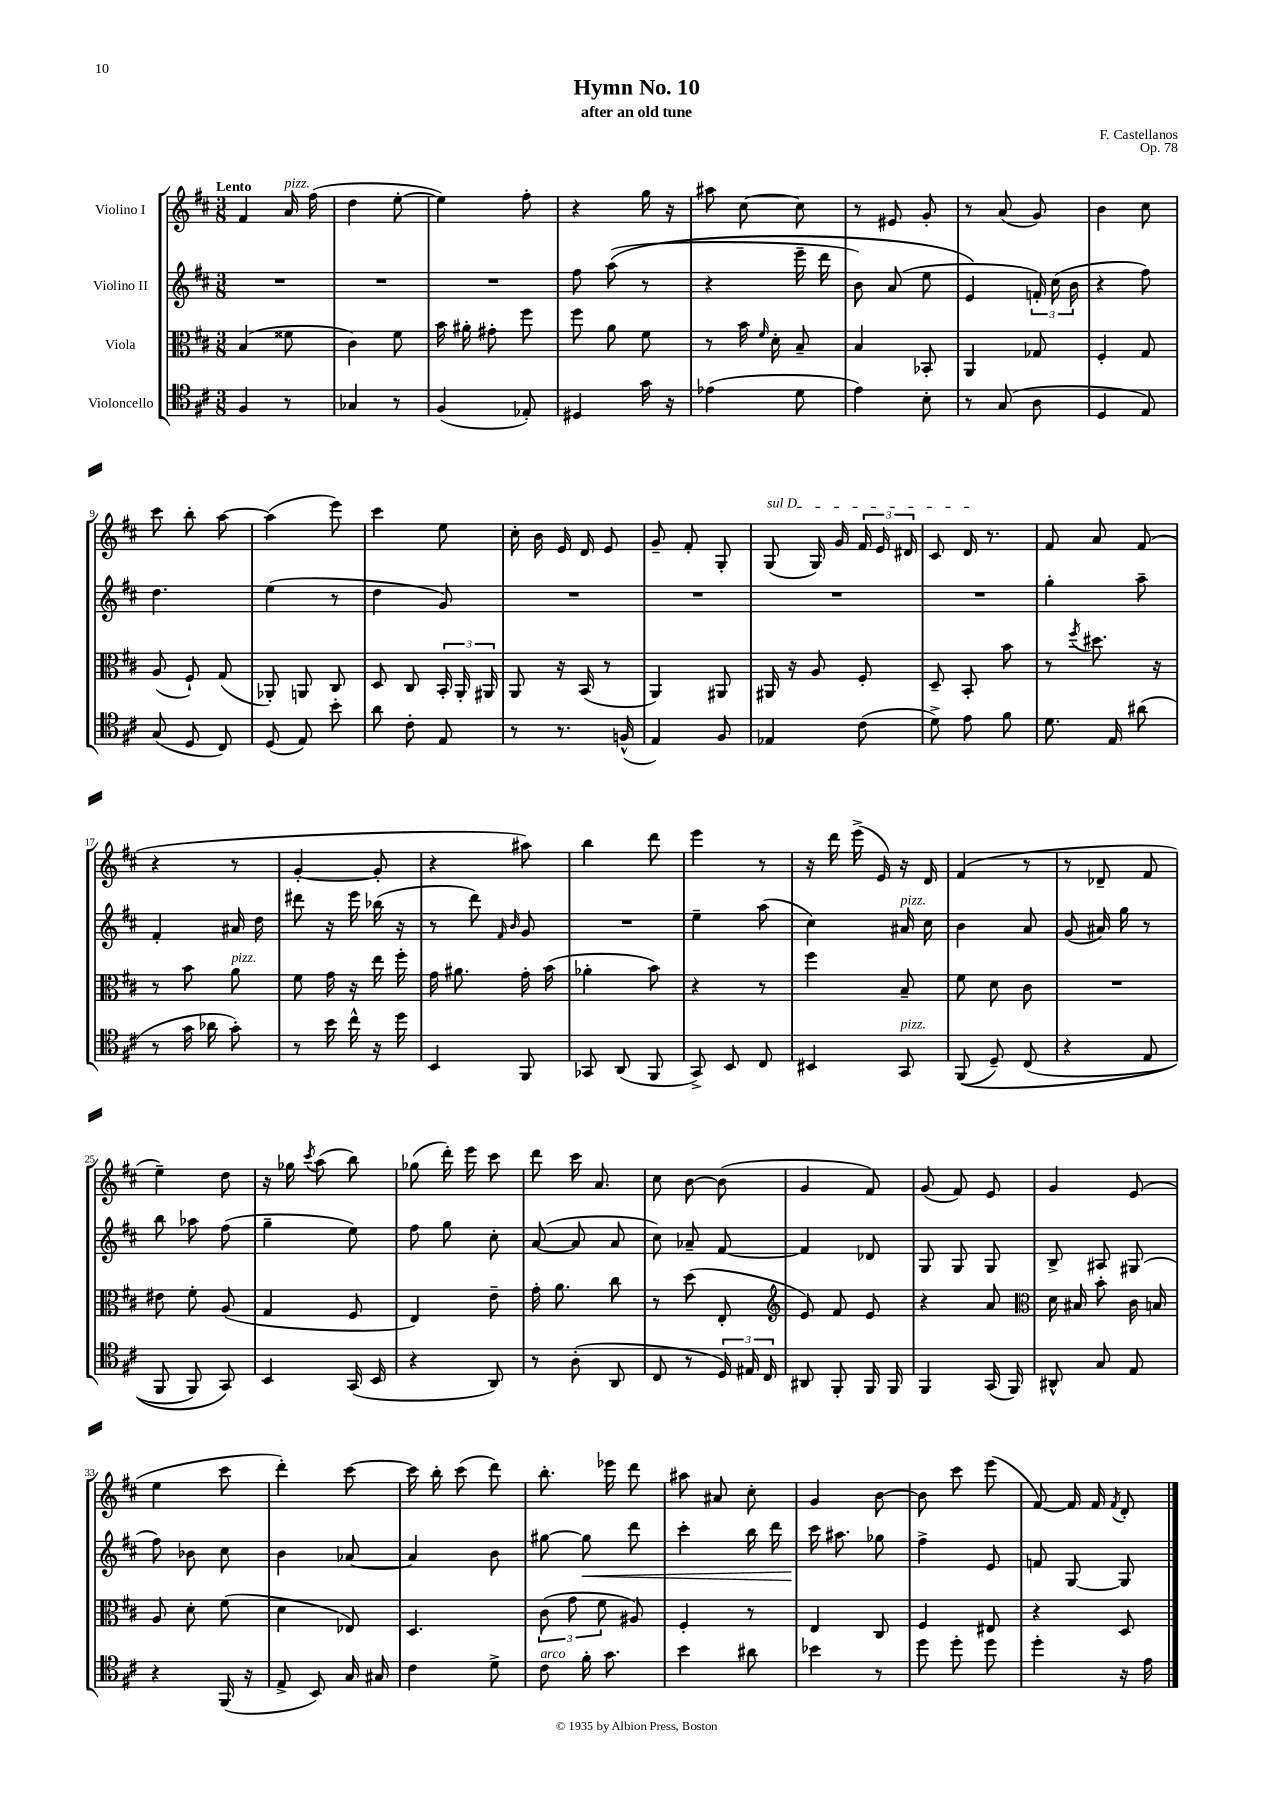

**kern	**kern	**kern	**kern
*staff4	*staff3	*staff2	*staff1
*clefC4	*clefC3	*clefG2	*clefG2
*k[f#c#]	*k[f#c#]	*k[f#c#]	*k[f#c#]
*M3/8	*M3/8	*M3/8	*M3/8
4F#	(4B	4.r	4f#
8r	8f##	.	16a
.	.	.	(16ff#
=	=	=	=
4G-	4c#)	4.r	4dd
8r	8f#	.	[8ee'
=	=	=	=
(4F#	16b	4.r	4ee])
.	16a#'	.	.
.	8g#'	.	.
8E-')	8ff#	.	8ff#'
=	=	=	=
4D#	8ff#	8ff#	4r
.	8a	&((8aa	.
16g	8f#	8r	16gg
16r	.	.	16r
=	=	=	=
(4e-	8r	4r	8aa#
.	16b	.	[8cc#
.	16qqf#	.	.
.	16d'	.	.
8d	8B~	16eee~	8cc#]
.	.	16ddd	.
=	=	=	=
4e)	4B	8b)	8r
.	.	(8a	8e#
8B'	8BB-'	8ee	8g'
=	=	=	=
8r	4AA	4e&)	8r
(8G	.	.	(8a
8A	8G-	24f')	8g)
.	.	(24cc#	.
.	.	24b	.
=	=	=	=
4D	4F#'	4r	4b
8E)	8G	8ff#)	8cc#
=	=	=	=
(8G	(8A	4.dd	8ccc#
8D	8F#`)	.	8bb'
8C#)	(8G	.	[8aa
=	=	=	=
(8D	8AA-')	(4ee	(4aa]
8E)	8AA	.	.
8b'	8C#	8r	8eee)
=	=	=	=
8a	8D	4dd	4ccc#
8c#'	8C#	.	.
8E	24BB'	8g)	8ee
.	24AA'	.	.
.	24AA#	.	.
=	=	=	=
8r	8AA	4.r	16cc#'
.	.	.	16b
8.r	16r	.	16e
.	(16BB	.	16d
.	8r	.	8e
(16F^^	.	.	.
=	=	=	=
4E)	4AA)	4.r	8g~
.	.	.	8f#'
8F#	8AA#	.	8G'
=	=	=	=
4E-	16AA#	4.r	(8G
.	16r	.	.
.	8A	.	16G)
.	.	.	16g
(8c#	8F#'	.	24f#
.	.	.	24e
.	.	.	24d#
=	=	=	=
8d^)	8D~	4.r	8c#
8e	8BB'	.	16d
.	.	.	8.r
8f#	8b	.	.
=	=	=	=
8.d	8r	4gg'	8f#
.	8qff#	.	.
.	8.dd#	.	8a
16E	.	.	.
(8a#	.	8aa~	(8f#
.	16r	.	.
=	=	=	=
8r	8r	4f#'	4r
16g	8b	.	.
16a-	.	.	.
8g')	8a	16a#	8r
.	.	16dd	.
=	=	=	=
8r	8f#	8ddd#	[4g'
16b	16g	16r	.
16cc#^^	16r	16eee	.
16r	16ee	(16bb-	8g']
16dd	16ff#'	16r	.
=	=	=	=
4BB	16g	8r	4r
.	8.a#	.	.
.	.	8ddd)	.
.	.	16qqf#	.
.	.	16qqb	.
8FF#	16g'	8g	8aa#)
.	(16b	.	.
=	=	=	=
8GG-	4a-'	4.r	4bb
(8AA	.	.	.
8FF#	8b)	.	8ddd
=	=	=	=
8GG^)	4r	4ee~	4eee
8BB	.	.	.
8C#	8r	(8aa	8r
=	=	=	=
4BB#	4ff#	4cc#)	16r
.	.	.	16ddd
.	.	.	(16eee^
.	.	.	16e)
8GG	8B~	16a#	16r
.	.	16cc#	16d
=	=	=	=
&((8FF#	8f#	4b	(4f#
8D~)	8d	.	.
(8C#	8c#	8a	8r
=	=	=	=
4r	4.r	(8g	8r
.	.	16a#)	8d-~
.	.	16gg	.
8E	.	8r	8f#
=	=	=	=
8FF#	8e#	8bb	4ee~)
8FF#)	8f#'	8aa-	.
8GG&)	(8A	(8ff#	8dd
=	=	=	=
4BB	4G	4gg~	16r
.	.	.	16gg-
.	.	.	8qccc#
.	.	.	(8aa
(16GG	8F#	8ee)	8bb)
16BB	.	.	.
=	=	=	=
4r	4E)	8ff#	(8gg-
.	.	8gg	16ddd')
.	.	.	16eee
8AA)	8e~	8cc#'	8ccc#
=	=	=	=
8r	16g'	([8a	8ddd
.	8.a	.	.
(8A'	.	8a]	16ccc#
.	.	.	8.a
8AA	8cc#	8a	.
=	=	=	=
8C#	8r	8cc#)	8cc#
8r	(8dd	8a-~	[8b
24D)	8E'	[8f#	(8b]
24E#	.	.	.
24C#	.	.	.
=	=	=	=
*	*clefG2	*	*
8AA#	8e)	4f#]	4g
8FF#'	8f#	.	.
16FF#	8e	8d-	8f#)
16FF#	.	.	.
=	=	=	=
4FF#	4r	8G	(8g
.	.	8G	8f#)
(16GG	8a	8G	8e
16FF#)	.	.	.
=	=	=	=
*	*clefC3	*	*
8AA#^^	16d	8B^	4g
.	16B#	.	.
8G	8b'	8A#	.
8E	16c#	(8G#	(8e
.	16B	.	.
=	=	=	=
4r	8A	8ff#)	4ee
.	8d'	8b-	.
(16FF#	(8f#	8cc#	8ccc#
16r	.	.	.
=	=	=	=
8E^	4d	4b	4ddd')
8BB)	.	.	.
16G	8E-)	[8a-	[8ccc#
16G#	.	.	.
=	=	=	=
4c#	4.D	4a-]	16ccc#]
.	.	.	16bb'
.	.	.	(8ccc#
8d^	.	8b	8ddd)
=	=	=	=
8c#	(12c#	[8gg#	8.bb'
.	12g	.	.
16f#'	.	8gg#]	.
.	12f#	.	.
8.g	.	.	16eee-
.	8A#)	8ddd	8ddd
=	=	=	=
4b	4F#'	4ccc#'	8aa#
.	.	.	8a#
8a#	8r	16bb	8cc#'
.	.	16ddd	.
=	=	=	=
4b-	4E	16ccc#	4g
.	.	8.aa#	.
8r	8C#	8gg-	[8b
=	=	=	=
8dd	4F#	4ff#^	8b]
8dd'	.	.	8ccc#
8dd	8E#	8e	(8eee
=	=	=	=
4dd'	4r	8f	[8f#)
.	.	[8G	16f#]
.	.	.	16f#
.	.	.	8qf#
16r	8D	8G]	8d'
16e	.	.	.
==	==	==	==
*-	*-	*-	*-
